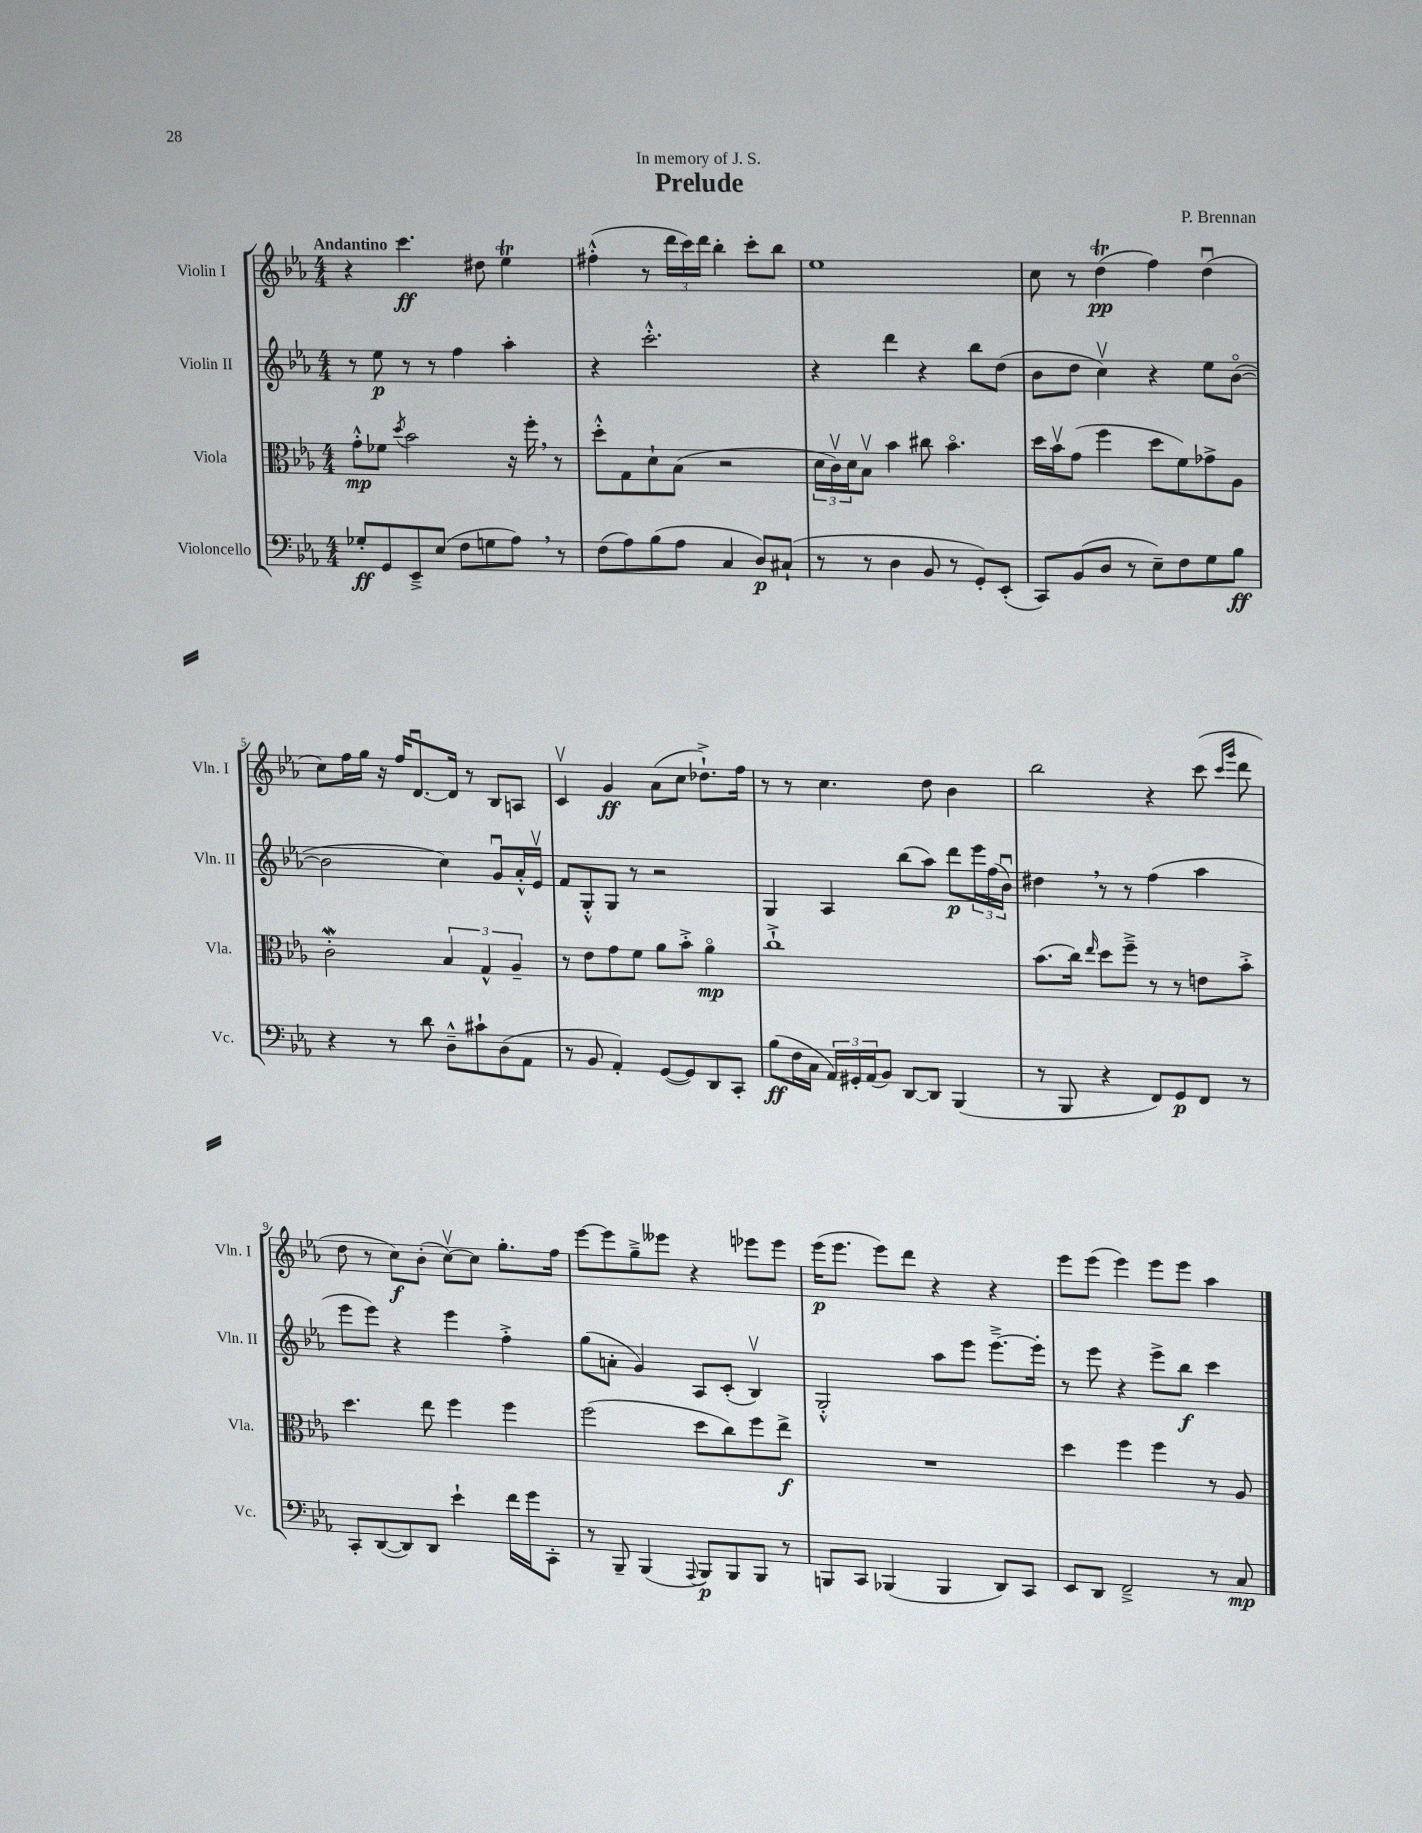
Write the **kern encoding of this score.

**kern	**kern	**kern	**kern
*staff4	*staff3	*staff2	*staff1
*clefF4	*clefC3	*clefG2	*clefG2
*k[b-e-a-]	*k[b-e-a-]	*k[b-e-a-]	*k[b-e-a-]
*M4/4	*M4/4	*M4/4	*M4/4
8G-'	8g'^^	8r	4r
8GG	8f-	8ee-	.
.	8qdd	.	.
8EE-~^	2b-	8r	4.ccc
(8E-	.	8r	.
8F	.	4ff	.
8G	.	.	8dd#
8A-)	16r	4aa-'	4ee-
.	16ff'	.	.
8r	8r	.	.
=	=	=	=
(8F	8dd'^^	4r	(4ff#'^^
8A-)	8G	.	.
(8B-	8d`	2.ccc'^^	8r
8A-	(8B-	.	24ddd
.	.	.	24ccc)
.	.	.	24ddd
4C	2r	.	4bb-'
8D)	.	.	8ccc'
(8C#`	.	.	8bb-
=	=	=	=
8r	24d	4r	1ee-
.	24cv)	.	.
.	24d	.	.
8r	8B-v	.	.
4D	4b-	4ddd	.
8BB-	8cc#	4r	.
8r	4.b-o	.	.
8GG')	.	8bb-	.
(8EE-'	.	(8dd	.
=	=	=	=
8CC)	16dd	8b-	8cc
.	16b-v	.	.
(8BB-	(8g	8dd	8r
8D	4ff	4ccv)	(4dd
8r	.	.	.
8E-~)	8dd	4r	4ff)
8F	8f)	.	.
8G	8g-^	8ee-	(4ddu
8B-	8A-	([8b-o	.
=	=	=	=
4r	2c'	2b-]	8cc)
.	.	.	16ff
.	.	.	16gg
8r	.	.	16r
.	.	.	16ff
8d	.	.	[8.du
8D~^^	6B-	4cc)	.
.	.	.	16d]
8c#`	.	.	8r
.	6G^^	.	.
(8D	.	8gu	8B-
.	6A-~	.	.
8AA-	.	16a-'^^	8A
.	.	16e-v	.
=	=	=	=
8r	8r	8f	4cv
8BB-	8e-	8G'^^	.
4AA-')	8g	8G	4g
.	8f	8r	.
([8GG	8a-	2r	(8a-
8GG])	8b-'^	.	8cc
8DD	4a-o	.	8.dd-`^)
8CC'	.	.	.
.	.	.	16ff
=	=	=	=
(8B-	1cc`^	4G	8r
16F	.	.	8r
16C	.	.	.
24AA-)	.	4A-	4.cc
24GG#'	.	.	.
(24AA-	.	.	.
8BB-)	.	.	.
[8DD	.	(8bb-	.
8DD]	.	8aa-)	8dd
(4BBB-	.	8ddd	4b-
.	.	24eee-	.
.	.	(24ff	.
.	.	24b-u)	.
=	=	=	=
8r	(8.b-	4dd#	2bb-
8BBB-	.	.	.
.	16cc)	.	.
.	16qqee-	.	.
4r	8dd	8r	.
.	8ff~^	8r	.
8FF)	8r	(4ff	4r
8GG	8r	.	.
8FF	8e	4aa-	(8ccc
.	.	.	16qqccc
.	.	.	16qqggg
8r	8b-'^	.	8ddd
=	=	=	=
8CC'	4.dd	8eee-	8dd
([8DD	.	8eee-)	8r
8DD])	.	4r	8cc)
8DD	8ee-	.	(8b-'
4e-`	4ff	4eee-	[8ccv)
.	.	.	8cc]
16f	4ff	4ff'^	8.gg'
16g	.	.	.
8CC'	.	.	.
.	.	.	16ff
=	=	=	=
8r	(2ff	(8gg	[8eee-
8BBB-~	.	8a'	8eee-]
(4BBB-	.	4g)	8gg~^
.	.	.	8eee--
8qqAAA-	.	.	.
8BBB-)	8dd	8A-	4r
8BBB-	8cc)	(8c'	.
8BBB-	8ff	4B-v)	8eee-
8r	8ee-^	.	8eee-
=	=	=	=
8BBB	1r	2G'^^	(16eee-
.	.	.	8.eee-
8CC	.	.	.
(4BBB-	.	.	8eee-)
.	.	.	8ddd
4BBB-	.	8aa-	4r
.	.	8eee-	.
8DD)	.	[8.eee-~^	4r
8CC	.	.	.
.	.	16eee-']	.
=	=	=	=
8EE-	4dd	8r	8eee-
8DD	.	8eee-	(8eee-
2FF~^	4ff	4r	4eee-)
.	4ff	8eee-^	8eee-
.	.	8bb-	8eee-
8r	8r	4ccc	4aa-
8C	8A-	.	.
==	==	==	==
*-	*-	*-	*-
